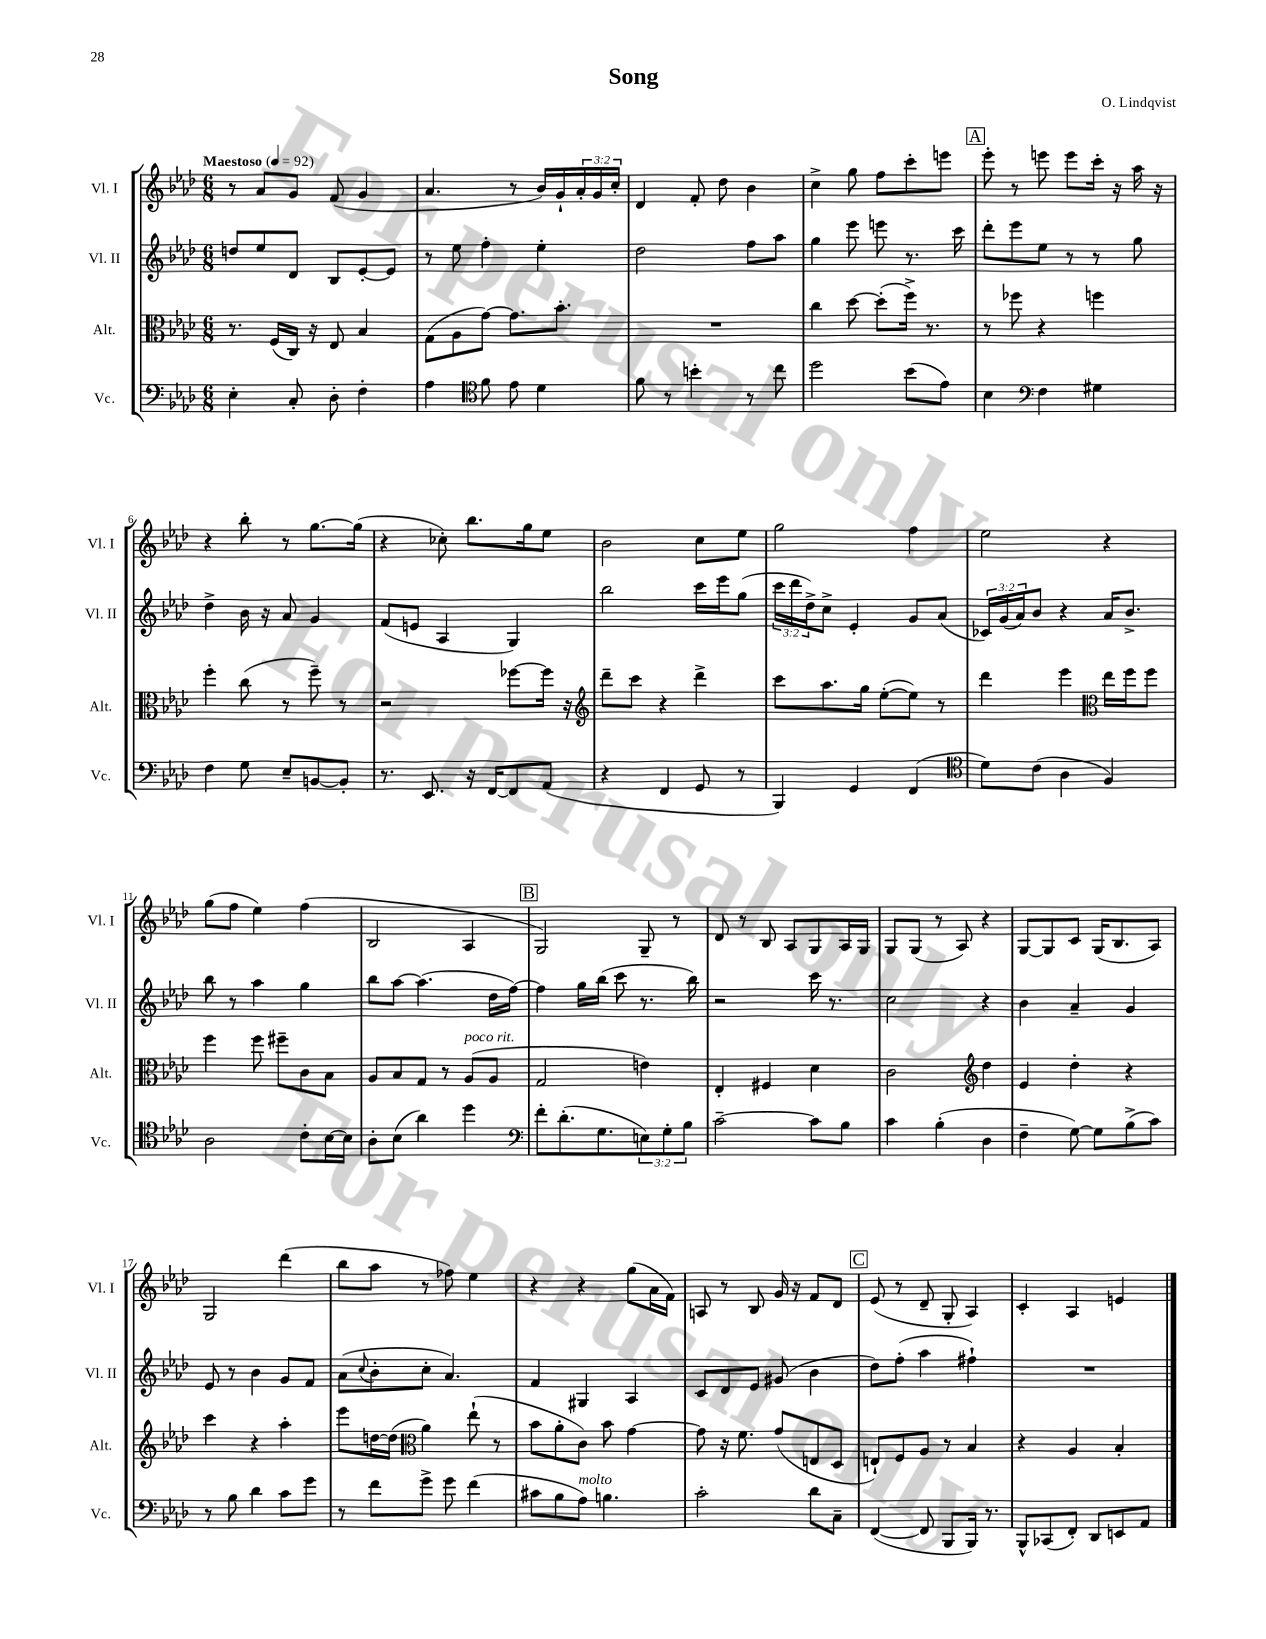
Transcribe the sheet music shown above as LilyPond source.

\header { title = "Song" composer = "O. Lindqvist" }
<<
\new StaffGroup <<
\new Staff = "s0" \with { instrumentName = "Vl. I" shortInstrumentName = "Vl. I" } {
    \clef treble \key aes \major \numericTimeSignature \time 6/8 \override Staff.TupletNumber.text = #tuplet-number::calc-fraction-text \tempo "Maestoso" 4 = 92
    r8 aes'8 g'8 f'8( g'4 |
    aes'4. r8 bes'16) g'16-! \tuplet 3/2 { aes'16-. g'16 c''16-. } |
    des'4 f'8-. des''8 bes'4 |
    c''4-> g''8 f''8 c'''8-. e'''8 |
    \mark \markup { \box "A" } ees'''8-. r8 e'''8 e'''8 c'''16-. r16 aes''16 r16 |
    r4 bes''8-. r8 g''8.~ g''16( |
    r4 ces''8-.) bes''8. g''16 ees''8 |
    bes'2 c''8 ees''8 |
    g''2 f''4 |
    ees''2 r4 |
    g''8( f''8 ees''4) f''4( |
    bes2 aes4 |
    \mark \markup { \box "B" } g2) g8-- r8 |
    des'8 r8 bes8 aes8 g8 aes16 g16 |
    g8 g8( r8 aes8) r4 |
    g8~ g8 c'8 g16( bes8. aes8) |
    g2 des'''4( |
    bes''8 aes''8 r8 fes''8) ees''4 |
    r4 r4 g''8( aes'16 f'16) |
    a8 r8 bes8 g'16 r16 f'8 des'8 |
    \mark \markup { \box "C" } ees'8( r8 des'8-- g8-. aes4) |
    c'4-. aes4 e'4 \bar "|." |
}
\new Staff = "s1" \with { instrumentName = "Vl. II" shortInstrumentName = "Vl. II" } {
    \clef treble \key aes \major \numericTimeSignature \time 6/8 \override Staff.TupletNumber.text = #tuplet-number::calc-fraction-text
    d''8 ees''8 des'8 bes8 ees'8~-. ees'8 |
    r8 ees''8 f''4-. ees''4-. |
    des''2 f''8 aes''8 |
    g''4 ees'''8 e'''8 r8. c'''16 |
    \mark \markup { \box "A" } des'''8-. ees'''8 ees''8 r8 r8 g''8 |
    des''4-> bes'16 r16 aes'8 g'4 |
    f'8( e'8 aes4 g4) |
    bes''2 c'''16 ees'''16 g''8( |
    \tuplet 3/2 { c'''16 des'''16 des''16->) } c''8-> ees'4-. g'8 aes'8( |
    \tuplet 3/2 { ces'16) g'16( aes'16) } bes'8 r4 aes'16 bes'8.-> |
    bes''8 r8 aes''4 g''4 |
    bes''8 aes''8~ aes''4.( des''16 f''16~) |
    \mark \markup { \box "B" } f''4 g''16 bes''16( c'''8 r8. bes''16) |
    r2 c'''16 r8. |
    c''2 r4 |
    bes'4 aes'4-- g'4 |
    ees'8 r8 bes'4 g'8 f'8 |
    aes'8( \appoggiatura { c''8 } bes'8-. c''8-. aes'4.) |
    f'4 gis4 aes4 |
    c'8 des'8 ees'8 gis'8( bes'4 |
    \mark \markup { \box "C" } des''8) f''8-.( aes''4 fis''4-!) |
    R2. \bar "|." |
}
\new Staff = "s2" \with { instrumentName = "Alt." shortInstrumentName = "Alt." } {
    \clef alto \key aes \major \numericTimeSignature \time 6/8
    r8. f16( c16) r16 ees8 bes4 |
    g8( aes8 g'8~) g'8. bes'8.-. |
    R2. |
    c''4 des''8~ des''8-.( f''16->) r8. |
    \mark \markup { \box "A" } r8 fes''8 r4 f''4 |
    f''4-. c''8( r8 f''8--) r8 |
    r2 fes''8~ fes''16 r16 |
    \clef treble des'''8-- c'''8 r4 des'''4-> |
    c'''8 aes''8. g''16 ees''8~-.( ees''8) r8 |
    des'''4 ees'''4 \clef alto ees''16 f''16 f''8 |
    f''4 f''8 fis''8-- c'8 bes8 |
    aes8 bes8 g8 r8 aes8^\markup { \italic "poco rit." }( aes8 |
    \mark \markup { \box "B" } g2 e'4) |
    ees4-. fis4 des'4 |
    c'2 \clef treble des''4 |
    ees'4 des''4-. r4 |
    c'''4 r4 aes''4-. |
    ees'''8 d''16~ d''16( \clef alto aes'4) ees''8-!( r8 |
    bes'8 aes'8-. c'8) bes'8 g'4~ |
    g'8 r16 f'8. g'8( e8 des8 |
    \mark \markup { \box "C" } e8-!) f8 aes8 r8 bes4 |
    r4 aes4 bes4-. \bar "|." |
}
\new Staff = "s3" \with { instrumentName = "Vc." shortInstrumentName = "Vc." } {
    \clef bass \key aes \major \numericTimeSignature \time 6/8 \override Staff.TupletNumber.text = #tuplet-number::calc-fraction-text
    ees4-. c8-. des8-. f4-. |
    aes4 \clef tenor f'8 ees'8 des'4 |
    f'8 r8 b'4-. r8 c''8 |
    des''2 bes'8( ees'8) |
    \mark \markup { \box "A" } bes4 \clef bass f4 gis4 |
    f4 g8 ees8-- b,8~ b,8-. |
    r8. ees,8. r16 f,16~ f,8 aes,8( |
    r4 f,4 g,8 r8 |
    bes,,4) g,4 f,4( |
    \clef tenor des'8) c'8( aes4 f4) |
    aes2 c'8-. bes16~ bes16 |
    aes8-. bes8( aes'4) des''4 |
    \mark \markup { \box "B" } \clef bass f'8-. des'8.-.( g8. \tuplet 3/2 { e8) g8-. bes8 } |
    c'2~-- c'8 bes8 |
    c'4 bes4-.( des4 |
    f4-- g8~) g8 bes8->( c'8) |
    r8 bes8 des'4 c'8 g'8 |
    r8 f'8 g'8-> g'8 f'4( |
    cis'8 bes8 aes8^\markup { \italic "molto" }) b4. |
    c'2-. des'8 c8-- |
    \mark \markup { \box "C" } f,4~( f,8 bes,,8 bes,,16) r8. |
    bes,,8-^ ces,8( f,8-.) des,8 e,8 aes,8 \bar "|." |
}
>>
>>
